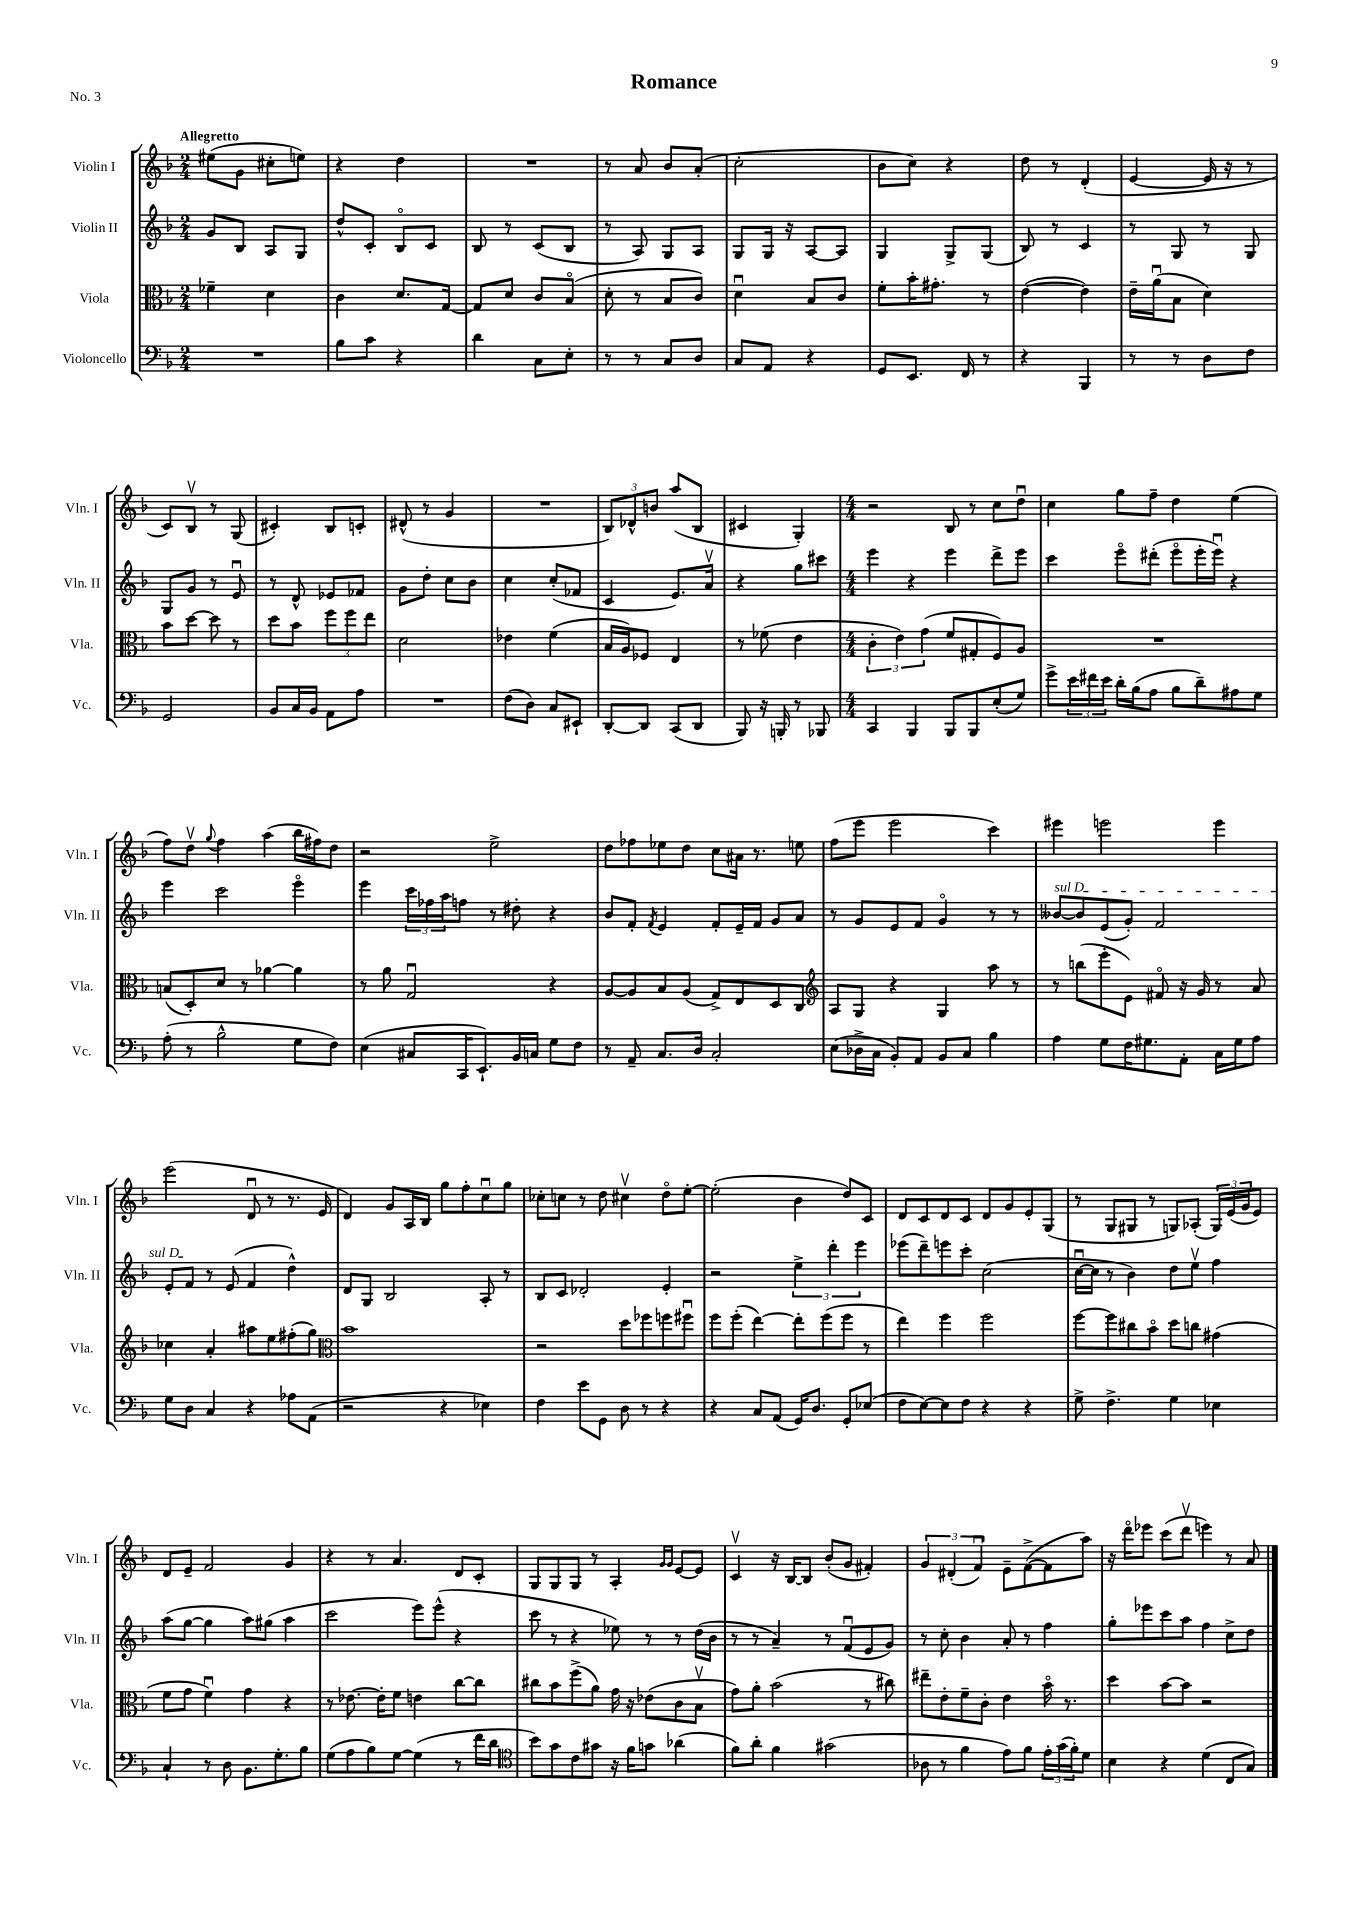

**kern	**kern	**kern	**kern
*staff4	*staff3	*staff2	*staff1
*clefF4	*clefC3	*clefG2	*clefG2
*k[b-]	*k[b-]	*k[b-]	*k[b-]
*M2/4	*M2/4	*M2/4	*M2/4
2r	4f-~\	8g/L	(8ee#\L
.	.	8B-/J	8g\J
.	4d\	8A/L	8cc#'\L
.	.	8G/J	8ee\J)
=	=	=	=
8B-\L	4c\	8dd^^/L	4r
8c\J	.	8c'/J	.
4r	8.d/L	8B-o/L	4dd\
.	.	8c/J	.
.	[16G/Jk	.	.
=	=	=	=
4d\	8G/]L	8B-/	2r
.	8d/J	8r	.
8C\L	8c/L	(8c/L	.
8E'\J	(8B-o/J	8B-/J	.
=	=	=	=
8r	8d'\	8r	8r
8r	8r	8A/)	8a/
8C/L	8B-/L	8G/L	8b-/L
8D/J	8c/J)	8A/J	(8a'/J
=	=	=	=
8C/L	4du\	8G/L	2cc'\
8AA/J	.	16G/Jk	.
.	.	16r	.
4r	8B-/L	[8A/L	.
.	8c/J	8A/]J	.
=	=	=	=
8GG/L	8f'\L	4G/	8b-\L
8.EE/J	16b-'\K	.	8cc\J)
.	8.g#'\J	.	.
.	.	8G^/L	4r
16FF/	.	.	.
8r	8r	(8G/J	.
=	=	=	=
4r	([4e\	8B-/)	8dd\
.	.	8r	8r
4BBB-/	4e\])	4c/	(4d'/
=	=	=	=
8r	16e~\LL	8r	[4e/
.	(16au\J	.	.
8r	8B-\J	8G/	.
8D\L	4d\)	8r	16e/]
.	.	.	16r
8F\J	.	8G/	8r
=	=	=	=
2GG/	8b-\L	8G/L	8c/L)
.	[8dd\J	8g/J	8B-v/J
.	8dd\]	8r	8r
.	8r	8eu/	(8G/
=	=	=	=
8BB-/L	8dd\L	8r	4c#'/)
16C/L	8b-\J	8d^^/	.
16BB-/JJ	.	.	.
8AA\L	12ff\L	8e-/L	8B-/L
.	12ff\	.	.
8A\J	.	8f-/J	8c'/J
.	12ee\J	.	.
=	=	=	=
2r	2d\	8g\L	(8d#^^/
.	.	8dd'\J	8r
.	.	8cc\L	4g/
.	.	8b-\J	.
=	=	=	=
(8F\L	4e-\	4cc\	2r
8D\J)	.	.	.
8C/L	(4f\	(8cc'/L	.
8EE#`/J	.	8f-/J	.
=	=	=	=
[8DD'/L	16B-/LL	4c/	12B-/L)
.	16A/J)	.	.
.	.	.	12d-^^/
8DD/]J	8F-/J	.	.
.	.	.	12b/J
(8CC/L	4E/	8.e/L)	(8aa/L
8DD/J	.	.	8B-/J
.	.	16av/Jk	.
=	=	=	=
8BBB-/)	8r	4r	4c#/
16r	(8f-\	.	.
16BBB'/	.	.	.
8r	4e\	8gg\L	4G'/)
8BBB-/	.	8ccc#\J	.
=	=	=	=
*M4/4	*M4/4	*M4/4	*M4/4
4CC/	6c'\	4eee\	2r
.	6e\)	.	.
4BBB-/	.	4r	.
.	(6g\	.	.
8BBB-/L	8f/L	4eee\	8B-/
8BBB-/	8G#'/	.	8r
(8E'/	8F/)	8ddd^\L	8cc\L
8G/J)	8A/J	8eee\J	8ddu\J
=	=	=	=
8g^\L	1r	4ccc\	4cc\
24e\L	.	.	.
24f#\	.	.	.
24e\JJ	.	.	.
16d'\LL	.	8eeeo\L	8gg\L
(16B-\J	.	.	.
8A\J	.	(8ddd#'\J	8ff~\J
8B-\L	.	8eeeo\L	4dd\
8d~\)	.	16eee'\L	.
.	.	16eeeu\JJ)	.
8A#\	.	4r	(4ee\
8G\J	.	.	.
=	=	=	=
(8A'\	(8B/L	4eee\	8ff\L)
8r	8D'/)	.	8ddv\J
.	.	.	8qqgg/
2B-^^\	8d/J	2ccc\	4ff\
.	8r	.	.
.	[4a-\	.	(4aa\
8G\L	4a-\]	4eeeo\	16bb-\LL
.	.	.	16ff#\J)
8F\J)	.	.	8dd\J
=	=	=	=
(4E\	8r	4eee\	2r
.	8a\	.	.
8C#/L	2Gu/	24ccc\LL	.
.	.	24ff-\	.
.	.	24aa\J	.
16CC/K	.	8ff\J	.
8.EE`/)	.	.	.
.	.	8r	2ee^\
16BB-/L	.	8dd#'\	.
16C/JJ	.	.	.
8G\L	4r	4r	.
8F\J	.	.	.
=	=	=	=
8r	[8A/L	8b-/L	8dd\L
8AA~/	8A/]	8f'/J	8ff-\
.	.	8qf/	.
8.C/L	8B-/	4e/	8ee-\
.	(8A/J	.	8dd\J
16D/Jk	.	.	.
2C'/	8G^/L)	8f'/L	8cc\L
.	8E/	16e~/L	16a#\Jk
.	.	16f/JJ	8.r
.	8D/	8g/L	.
.	8C/J	8a/J	8ee\
=	=	=	=
*	*clefG2	*	*
(8E\L	8A/L	8r	(8ff\L
16D-^\L	8G/J	8g/L	8eee\J
16C\JJ	.	.	.
8BB-'/L)	4r	8e/	2eee\
8AA/J	.	8f/J	.
8BB-/L	4G/	4go/	.
8C/J	.	.	.
4B-\	8aa\	8r	4ccc\)
.	8r	8r	.
=	=	=	=
4A\	8r	[8b--/L	4eee#\
.	(8bb\L	8b--/]	.
8G\L	8eee'\	(8e/	2eee\
16F\K	8e\J)	8g'/J)	.
8.G#\	.	.	.
.	8f#o/	2f/	.
8AA'\J	16r	.	.
.	16g/	.	.
16C\LL	8r	.	4eee\
16G#\J	.	.	.
8A\J	8a/	.	.
=	=	=	=
8G\L	4cc-\	8e'/L	(2eee\
8D\J	.	8f/J	.
4C/	4a'/	8r	.
.	.	(8e/	.
4r	8aa#\L	4f/	8du/
.	8ee\	.	8r
8A-\L	(8ff#'\	4dd^^\)	8.r
(8AA\J	8gg\J)	.	.
.	.	.	16e/
=	=	=	=
*	*clefC3	*	*
2r	1b-	8d/L	4d/)
.	.	8G/J	.
.	.	2B-/	8g/L
.	.	.	16A/L
.	.	.	16B-/JJ
4r	.	.	8gg\L
.	.	.	8ff'\
4E-\)	.	8A'/	8ccu\
.	.	8r	8gg\J
=	=	=	=
4F\	2r	8B-/L	8cc-'\L
.	.	8c/J	8cc\J
8e\L	.	2d-'/	8r
8GG\J	.	.	8dd\
8D\	8dd\L	.	4cc#v\
8r	8ff-\	.	.
4r	8ff\	4e'/	8ddo\L
.	8ff#u\J	.	[8ee'\J
=	=	=	=
4r	8ff\L	2r	(2ee'\]
.	(8ff'\J	.	.
8C/L	[4ee\)	.	.
(8AA/J	.	.	.
16GG/LK)	8ee'\]L	6ee^\	4b-\
8.D/J	.	.	.
.	(8ff\	.	.
.	.	6ddd'\	.
8GG'/L	8ff\J	.	8dd/L)
.	.	6eee\	.
(8E-/J	8r	.	8c/J
=	=	=	=
8F\L	4ee\)	(8eee-\L	8d/L
[8E\)	.	8ddd~\)	8c/
8E\]	4ff\	8eee\	8d/
8F\J	.	8ccc'\J	8c/J
4r	2ff\	(2cc\	8d/L
.	.	.	8g/
4r	.	.	8e'/
.	.	.	(8G/J
=	=	=	=
8G^\	[8ff\L	[16ccu\LL	8r
.	.	16cc\]JJ	.
4.F^\	8ff\]	8r	8G/L
.	8cc#\	4b-\)	8G#/J
.	8b-o\J	.	8r
4G\	8dd\L	8dd\L	8G/L)
.	8cc\J	8eev\J	(8A-'/J
4E-\	(4g#\	4ff\	24G/LL)
.	.	.	(24e/
.	.	.	24g/J
.	.	.	8e/J)
=	=	=	=
4C`/	8f\L	(8aa\L	8d/L
.	8g\J	[8gg\J	8e~/J
8r	4fu\)	4gg\]	2f/
8D\	.	.	.
8.BB-\L	4g\	8aa\L)	.
.	.	(8gg#\J	.
8.G'\	.	.	.
.	4r	4aa\	4g/
8B-\J	.	.	.
=	=	=	=
(8G\L	8r	2ccc\	4r
8A\	[8.e-\	.	.
8B-\)	.	.	8r
.	16e-'\]LK	.	.
[8G\J	8f\J	.	4.a/
(4G\]	4e\	8eee\L)	.
.	.	(8eee^^\J	.
8r	[8cc\L	4r	8d/L
16f\LL	8cc\]J	.	8c'/J
16d\JJ	.	.	.
=	=	=	=
*clefC4	*	*	*
8b-\L)	8cc#\L	8ccc\	8G/L
8g\	8b-\	8r	8G/
8c\	(8ff^\	4r	8G/J
8g#\J	8a\J)	.	8r
16r	16g\	8ee-\)	4A'/
16f\LK	16r	.	.
8g\J	(8e-\L	8r	.
.	.	.	16qqg/LL
.	.	.	16qqg/JJ
(4a-\	8c\	8r	[8e/L
.	8B-v\J	(16dd\LL	8e/]J
.	.	16b-\JJ	.
=	=	=	=
8f\L)	8g\L)	8r	4cv/
8a'\J	8a'\J	8r	.
4f\	(2b-\	4a~/)	16r
.	.	.	[16B-/LK
.	.	.	8B-/]J
(2g#\	.	8r	(8b-'/L
.	.	(8fu/L	8g/J
.	8r	8e/	4f#'/)
.	8cc#\)	8g/J)	.
=	=	=	=
8A-\	8ee#~\L	8r	6g/
8r	8e'\	8cc'\	.
.	.	.	(6d#'/
4f\	8f~\	4b-\	.
.	.	.	6fu/)
.	8c'\J	.	.
8e\L)	4e\	8a'/	8e~\L
8f\J	.	8r	([8f^\
24e'\LL	16b-o\	4ff\	8f\]
(24g\	.	.	.
.	8.r	.	.
24f'\J)	.	.	.
8d\J	.	.	8aa\J)
=	=	=	=
4B-\	4dd\	8gg'\L	16r
.	.	.	16dddo\LK
.	.	8eee-\	8eee-\J
4r	[8b-\L	8ccc\	(8ccc\L
.	8b-\]J	8aa\J	8dddv\J
(4d\	2r	4ff\	4eee\)
8C/L	.	8cc^\L	8r
8G/J)	.	8dd\J	8a/
==	==	==	==
*-	*-	*-	*-
